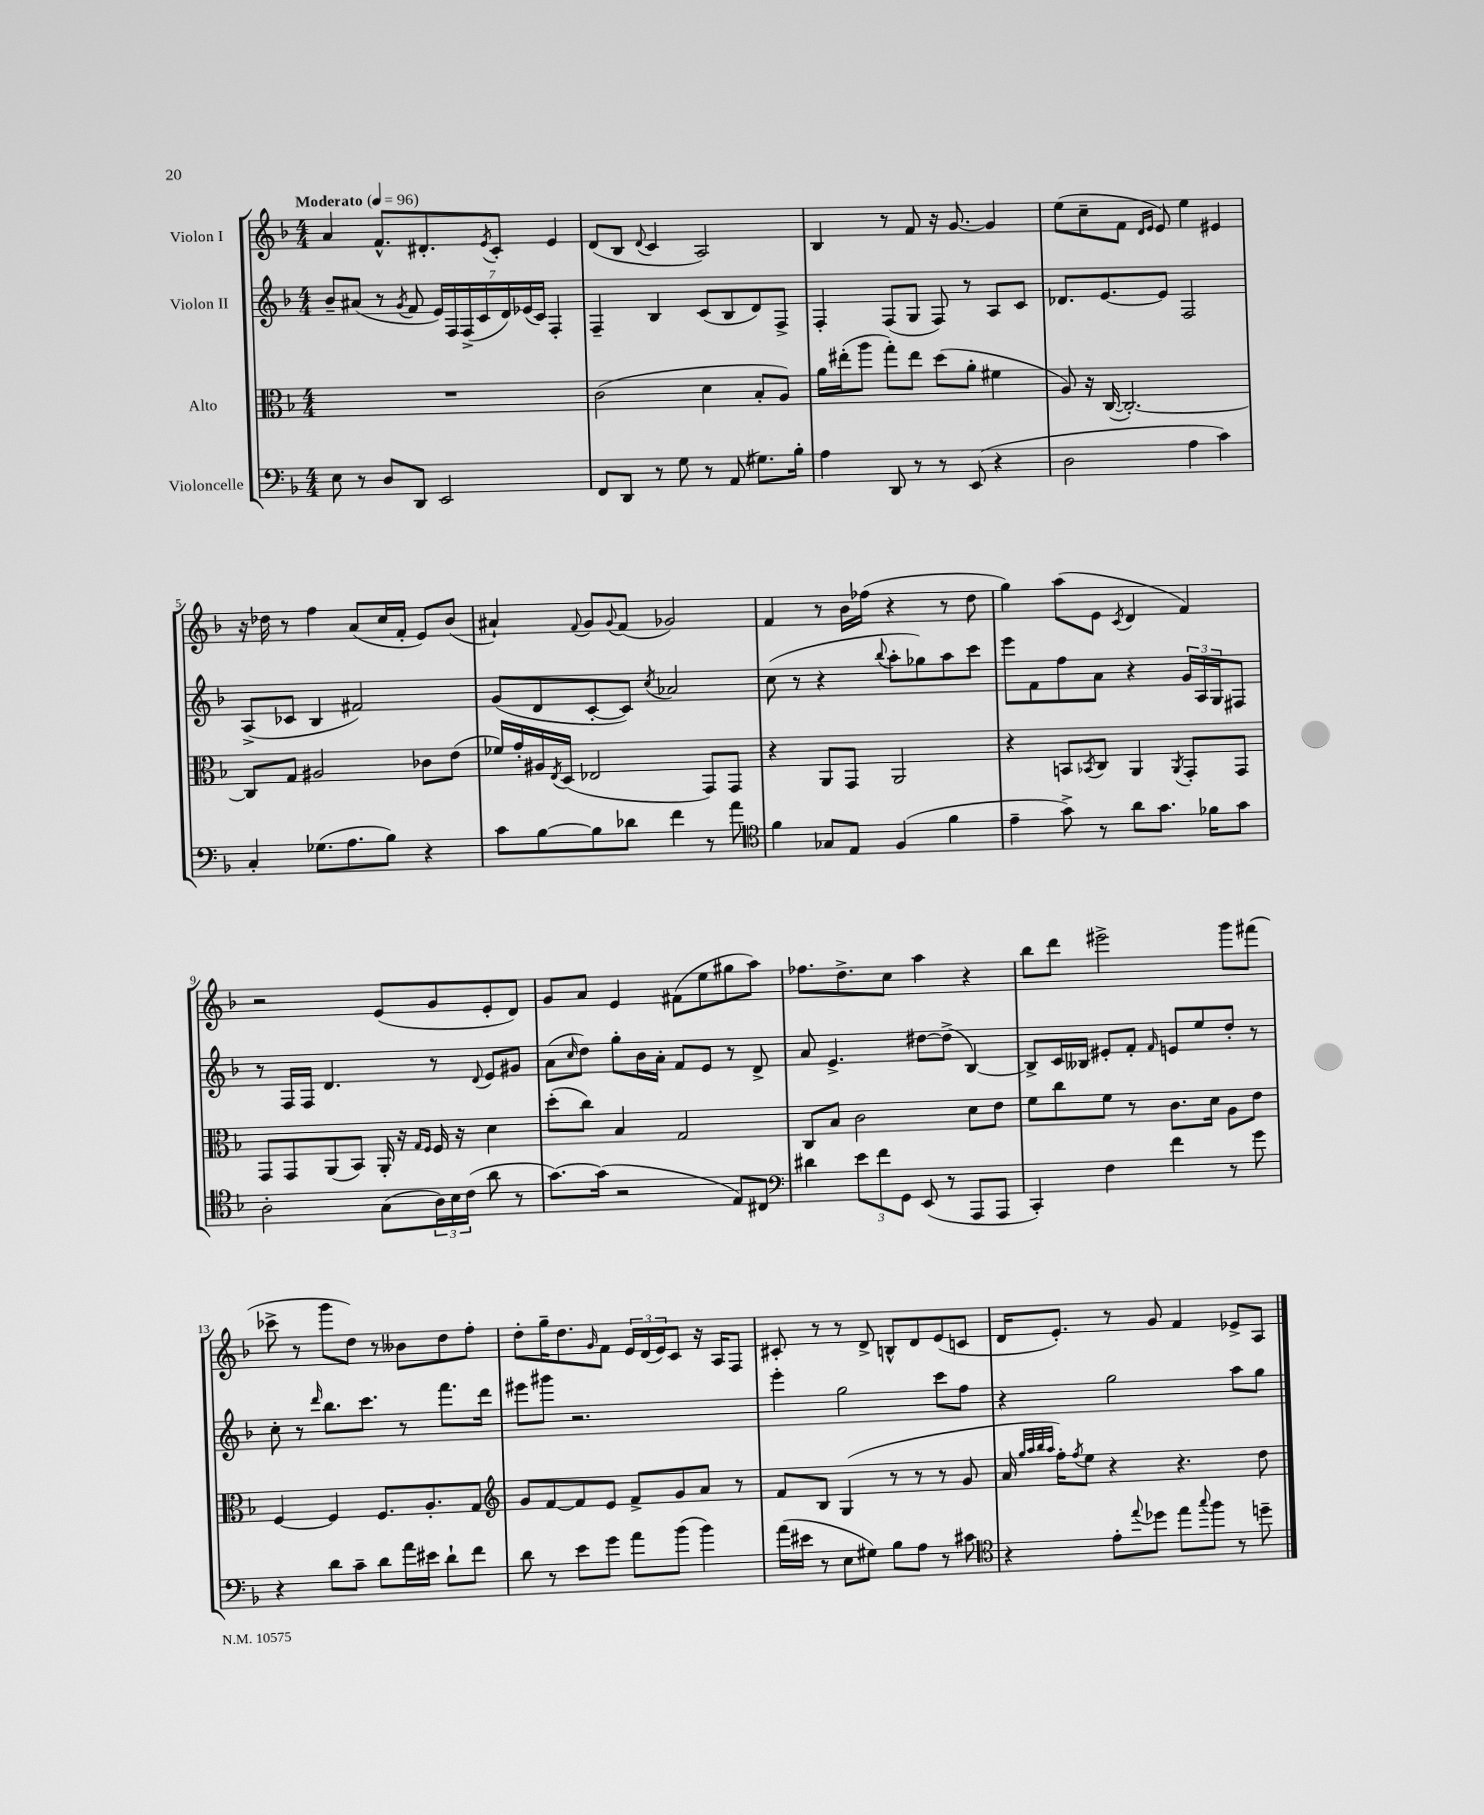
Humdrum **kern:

**kern	**kern	**kern	**kern
*staff4	*staff3	*staff2	*staff1
*clefF4	*clefC3	*clefG2	*clefG2
*k[b-]	*k[b-]	*k[b-]	*k[b-]
*M4/4	*M4/4	*M4/4	*M4/4
*MM96	*MM96	*MM96	*MM96
8E\	1r	8b-~/L	4a/
8r	.	(8a#/J	.
8D/L	.	8r	8.f^^/L
.	.	8qg/	.
8DD/J	.	8f/	.
.	.	.	8.d#'/
2EE/	.	28e/LL)	.
.	.	28F/	.
.	.	(28F^/	.
.	.	28c/	.
.	.	.	8qe/
.	.	.	8c'/J
.	.	28d/)	.
.	.	(28e-/	.
.	.	28c/JJ)	.
.	.	4F'/	4e/
=	=	=	=
8FF/L	(2c\	4F~/	(8d/L
8DD/J	.	.	8B-/J
.	.	.	8qqd/
8r	.	4B-/	4c/
8G\	.	.	.
8r	4d\	(8c/L	2A/)
(8AA/	.	8B-/	.
8.G#\L)	8B-'/L	8d/)	.
.	8A/J)	8F^/J	.
16B-'\Jk	.	.	.
=	=	=	=
4A\	16a\LL	4F'/	4B-/
.	(16ee#'\J	.	.
.	8aa\J	.	.
8DD/	8gg'\L)	(8F/L	8r
8r	8ee#\J	8G/J	8f/
8r	(8dd\L	8F/)	16r
.	.	.	[8.g/
(8EE/	8a'\J	8r	.
4r	4f#\	8A/L	4g/]
.	.	8c/J	.
=	=	=	=
2D\	8A/)	8.d-/L	(8ee\L
.	16r	.	8cc~\
.	([16C/	[8.e/	.
.	2.C'/_)	.	8f\J
.	.	.	16qqd/LL
.	.	.	16qqe/JJ
.	.	8e/]J	8e/)
4A\	.	2F/	4ee\
4c\)	.	.	4e#/
=	=	=	=
4C'/	8C/]L	(8A^/L	16r
.	.	.	16dd-\
.	8G/J	8c-/J	8r
(8.G-\L	2A#/	4B-/	4ff\
8.A\	.	.	.
.	.	2f#/)	(8a/L
8B-\J)	.	.	16cc/L
.	.	.	16f'/JJ
4r	8c-\L	.	8e/L)
.	(8e\J	.	(8b-/J
=	=	=	=
8c\L	16f-/LL)	(8g/L	4a#`/)
.	16g'/	.	.
[8B-\	16A#/	8d/	.
.	8qE/	.	.
.	(16D/JJ	.	.
.	.	.	8qqf/
8B-\]	2E-/	[8c'/	8g/L
.	.	.	8qqg/
8d-\J	.	8c/]J)	(8f/J
.	.	8qcc/	.
4f\	.	2a-/	2g-/)
8r	8GG/L)	.	.
8a\	8GG/J	.	.
=	=	=	=
*clefC4	*	*	*
4f\	4r	(8cc\	4f/
.	.	8r	.
8G-/L	8AA/L	4r	8r
8E/J	8GG/J	.	16b-\LL
.	.	.	(16ff-\JJ
.	.	8qqbb-/	.
(4F/	2AA/	8aa'\L	4r
.	.	8gg-\)	.
4f\	.	8aa\	8r
.	.	8ccc\J	8dd\
=	=	=	=
4e~\	4r	8eee\L	4gg\)
.	.	8f\	.
8g^\)	8BB/L	8ff\	(8aa\L
.	8qBB-/	.	.
8r	8C/J	8a\J	8e\J
.	.	.	8qc/
8a\L	4AA/	4r	4d/
8.g\J	.	.	.
.	8qAA/	.	.
.	8GG'/L	24g/LL	4f/)
.	.	24A/	.
16f-\LK	.	.	.
.	.	24G/J	.
8g\J	8GG/J	8F#/J	.
=	=	=	=
2A'\	8GG/L	8r	2r
.	8GG/	16F/LL	.
.	.	16F/JJ	.
.	(8AA/	4.d/	.
.	8BB-/J)	.	.
(8G\L	16AA'/	.	(8e/L
.	16r	.	.
.	16qqG/LL	.	.
.	16qqF/JJ	.	.
24A\L)	16F/	8r	8g/
24B-\	.	.	.
.	16r	.	.
(24c\JJ	.	.	.
.	.	8qqd/	.
8a\	4d\	8e/L	8e'/
8r	.	8g#/J	8d/J)
=	=	=	=
[8.g\L)	(8dd'\L	(8a\L	8g/L
.	.	16qqcc/	.
.	8cc\J)	8dd\J)	8a/J
(16g\]Jk	.	.	.
2r	4B-/	8gg'\L	4e/
.	.	16b-\L	.
.	.	16a'\JJ	.
.	2G/	8f/L	(8f#\L
.	.	8e/J	8ee\
8E/L)	.	8r	8gg#\
8C#/J	.	8d^/	8aa\J)
=	=	=	=
*clefF4	*	*	*
4d#\	8C/L	8a/	8.ff-\L
.	8B-/J	4.e^/	.
.	.	.	8.dd^\
12e\L	2c\	.	.
12f\	.	.	.
.	.	.	8cc\J
12GG\J	.	.	.
(8EE/	.	[8dd#\L	4aa\
8r	.	(8dd#^\]J	.
8AAA/L	8d\L	[4B-/)	4r
8AAA/J	8e\J	.	.
=	=	=	=
4CC'/)	8f\L	8B-^/]L	8bb-\L
.	8cc\	16c/L	8ddd\J
.	.	16B--/JJ	.
4F\	8f\J	8e#'/L	2eee#^\
.	8r	8f'/J	.
.	.	16qqf/	.
4f\	8.c\L	8e/L	.
.	.	8ee/	.
.	16d\Jk	.	.
8r	8A\L	8dd'/J	8ggg\L
8g\	8e\J	8r	(8fff#\J
=	=	=	=
4r	[4F/	8cc'\	8ccc-^\
.	.	8r	8r
.	.	16qqddd/	.
8d\L	4F/]	8.bb-\L	8ggg\L
8c~\J	.	.	8dd\J)
.	.	8.ccc\J	.
8d\L	8.F/L	.	8r
16a\L	.	8r	8b--\L
16e#\JJ	8.A'/	.	.
8d`\L	.	8.fff\L	8dd\
8f\J	8G/J	.	8ff'\J
.	.	16ddd\Jk	.
=	=	=	=
*	*clefG2	*	*
8d\	8g/L	8eee#\L	8dd'\L
8r	[8f/	8ggg#\J	16gg~\K
.	.	.	8.dd\
8e\L	8f/]	2.r	.
.	.	.	16qqg/
8g\J	8e/J	.	8f\J
8a\L	8f^/L	.	24e/LL
.	.	.	(24d/
.	.	.	24e/J)
(8b-\J	8g/	.	8c/J
4b-\)	8a/J	.	16r
.	.	.	16A/LK
.	8r	.	8F/J
=	=	=	=
(16a\LL	8f/L	4eee'\	8c#'/
16e#\JJ	.	.	.
8r	8B-/J	.	8r
8E\L	(4G/	2gg\	8r
8G#\J)	.	.	8d^/
8B-\L	8r	.	8B^^/L
8A\J	8r	.	8d/
8r	8r	8ccc\L	(8e/
8c#\	8g/	8ff\J	8c/J
=	=	=	=
*clefC4	*	*	*
4r	16a/	4r	16d/LK
.	32qqgg/LLL	.	.
.	32qqaa/	.	.
.	32qqbb-/	.	.
.	32qqaa/JJJ	.	.
.	16ff'\LK)	.	8.e'/J)
.	8qff/	.	.
.	8ee\J	.	.
8e'\L	4r	2gg\	8r
8qqee/	.	.	.
8dd-\J	.	.	8g/
8ee\L	4.r	.	4f/
8qqgg/	.	.	.
8ff\J	.	.	.
8r	.	8aa\L	8e-^/L
8dd~\	8dd\	8gg\J	8A/J
==	==	==	==
*-	*-	*-	*-
